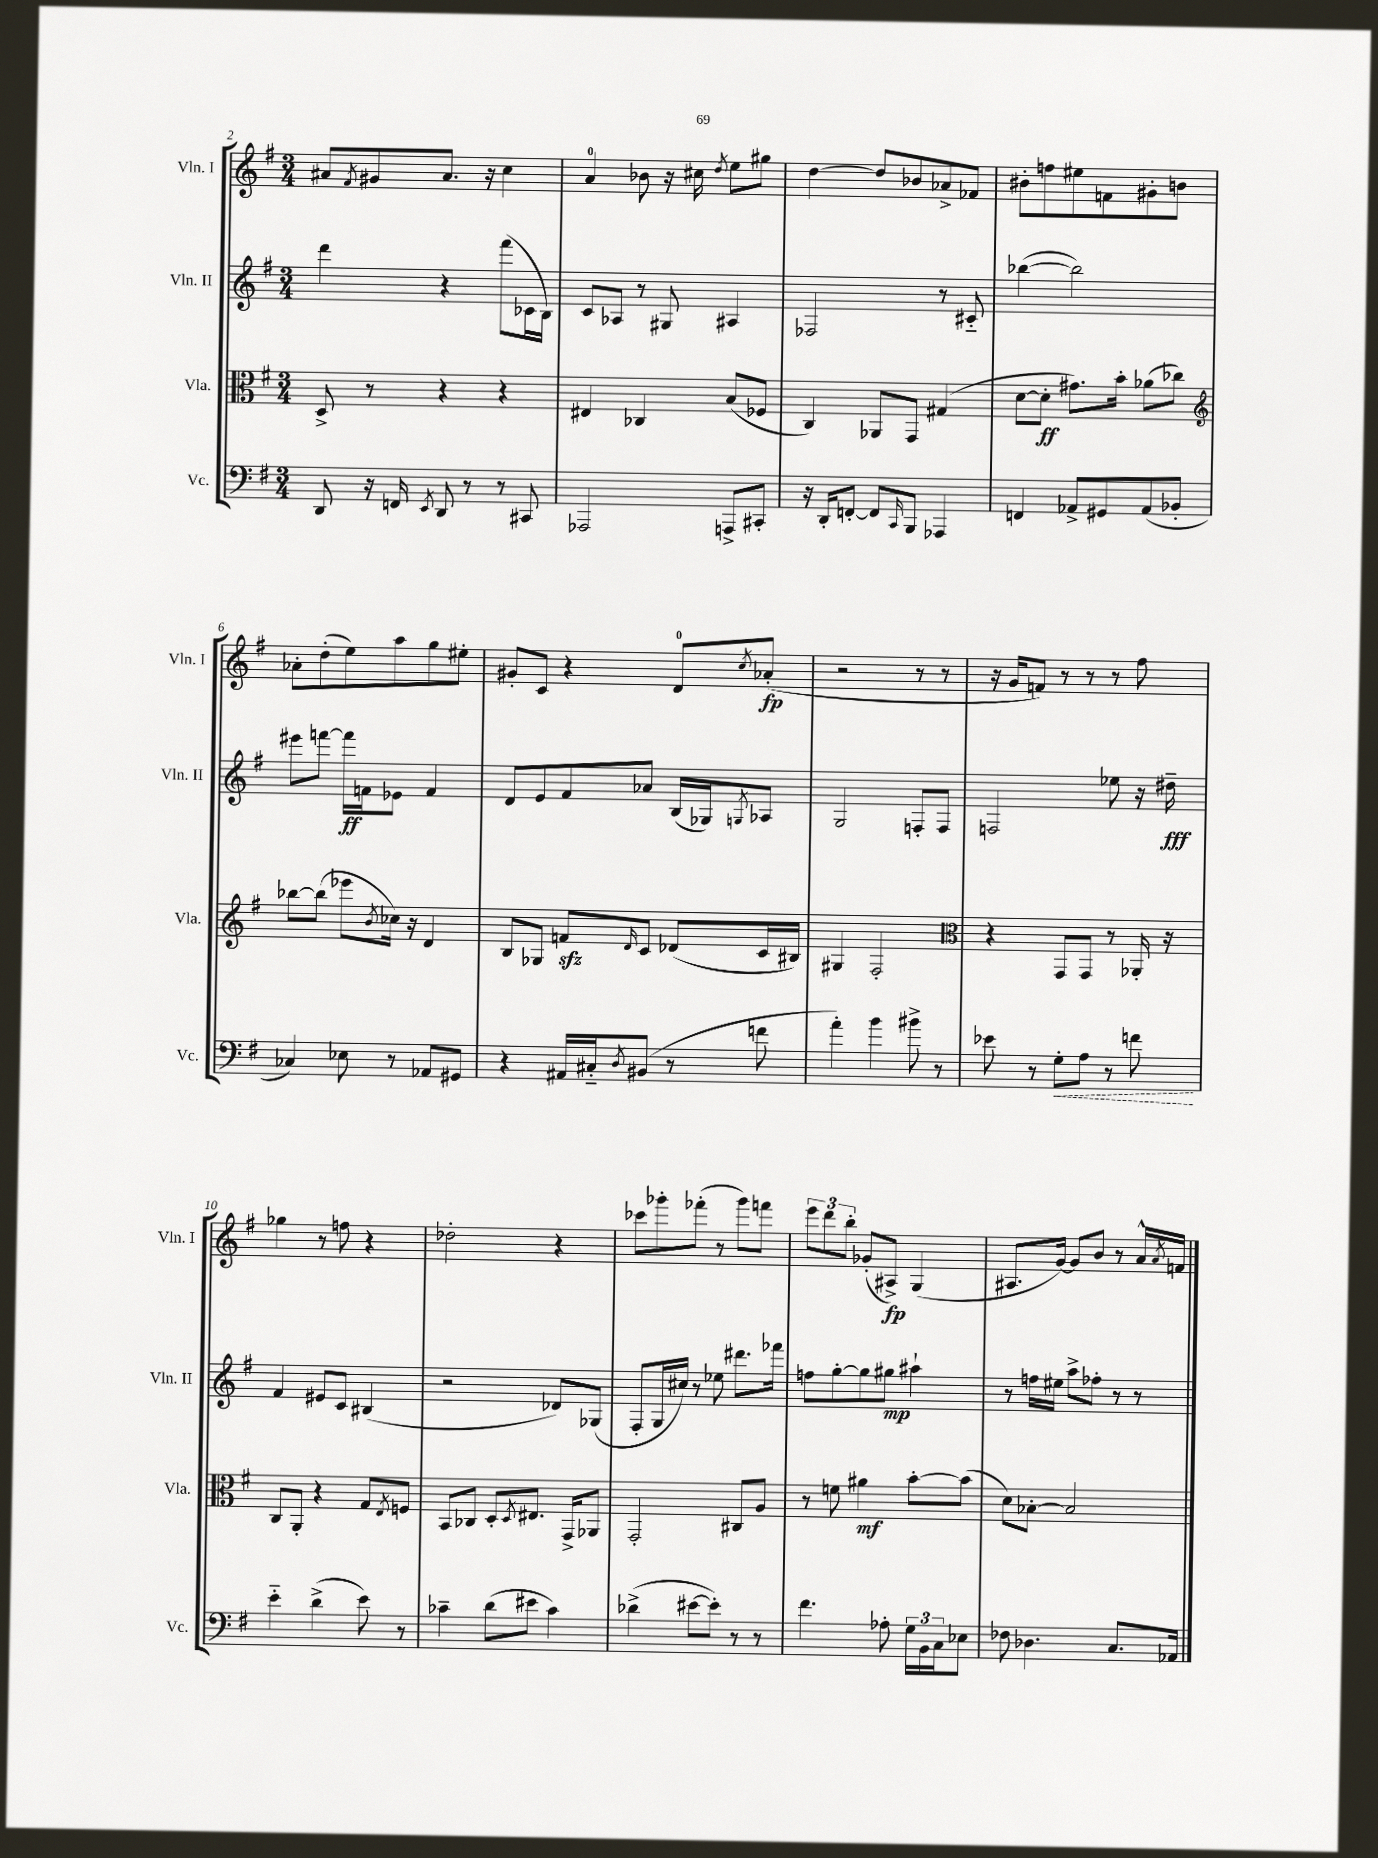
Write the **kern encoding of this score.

**kern	**kern	**kern	**kern
*staff4	*staff3	*staff2	*staff1
*clefF4	*clefC3	*clefG2	*clefG2
*k[f#]	*k[f#]	*k[f#]	*k[f#]
*M3/4	*M3/4	*M3/4	*M3/4
8DD	8D^	4ddd	8a#
.	.	.	8qf#
16r	8r	.	8g#
16FF	.	.	.
8qEE	.	.	.
8DD	4r	4r	8.a#
8r	.	.	.
.	.	.	16r
8r	4r	(8fff#	4cc
8CC#	.	16c-	.
.	.	16B)	.
=	=	=	=
2AAA-	4E#	8c	4a
.	.	8A-	.
.	4C-	8r	8b-
.	.	8G#	16r
.	.	.	16cc#
.	.	.	8qdd
8AAA^	(8B	4A#	8ee
8CC#'	8F-	.	8gg#
=	=	=	=
16r	4C)	2F-	[4dd
16DD'	.	.	.
[8FF'	.	.	.
8FF]	8AA-	.	8dd]
16qqCC	.	.	.
8BBB	8GG	.	8b-
4AAA-	(4G#	8r	8a-^
.	.	8c#'~	8f-
=	=	=	=
4FF	[8d	([4bb-	8b#'
.	8d']	.	8ff
8AA-^	8.g#)	2bb-])	8ee#
8GG#	.	.	8f
.	16b'	.	.
(8AA-	(8a-	.	8g#'
8BB-'	8cc-)	.	8b
=	=	=	=
*	*clefG2	*	*
4C-)	[8bb-	8eee#	8a-'
.	(8bb-]	[8fff	(8dd'
8E-	8eee-	16fff]	8ee)
.	.	16f	.
.	8qb	.	.
8r	16cc-)	8e-	8aa
.	16r	.	.
8AA-	4d	4f	8gg
8GG#	.	.	8ee#'
=	=	=	=
4r	8B	8d	8g#'
.	8G-	8e	8c
16AA#	8f	8f#	4r
16C#'~	.	.	.
8qD	16qqd	.	.
(8BB#	8c	8a-	.
8r	(8d-	(16B	8d
.	.	16G-)	.
.	.	8qG	8qcc
8f	16c	8A-	(8a-'
.	16B#)	.	.
=	=	=	=
4a')	4G#	2G	2r
4b	2F#'	.	.
8b#^	.	8F'	8r
8r	.	8F	8r
=	=	=	=
*	*clefC3	*	*
8e-	4r	2F	16r
.	.	.	16g
8r	.	.	8f)
8G'	8GG	.	8r
8A	8GG	.	8r
8r	8r	8ee-	8r
8f	16AA-'	16r	8ff#
.	16r	16dd#~	.
=	=	=	=
4e'~	8C	4f#	4gg-
.	8AA'	.	.
(4d^	4r	8e#	8r
.	.	8c	8ff
8e)	8G	(4B#	4r
.	8qE	.	.
8r	8F	.	.
=	=	=	=
4c-~	8BB	2r	2dd-'
.	8C-	.	.
(8d	8D'	.	.
.	8qD	.	.
8e#	8.E#	.	.
4c-)	.	8d-)	4r
.	16GG^	.	.
.	8AA-	(8G-	.
=	=	=	=
(4d-^	2GG'	8F#'	8ccc-
.	.	16G	8ggg-'
.	.	16cc#)	.
[8e#	.	8r	(8fff-'
8e#'])	.	8ee-	8r
8r	8C#	8.ddd#	8ggg-)
8r	8A	.	8fff
.	.	16fff-	.
=	=	=	=
4.f#	8r	8ff	12eee
.	.	.	12ddd
.	8f	[8gg'	.
.	.	.	12bb'
.	4a#	8gg]	(8g-'
8A-'	.	8gg#	8A#^)
24G	[8b'	4aa#`	(4G
24BB	.	.	.
24C	.	.	.
8E-	(8b]	.	.
=	=	=	=
8F-	8d)	8r	8.A#
4.D-	[8B-'	16ff	.
.	.	16ee#	[16g)
.	2B-]	8aa^	8g]
.	.	8ff-'	8b
8.C	.	8r	8r
.	.	8r	16a^^
.	.	.	8qa
16AA-	.	.	16f
==	==	==	==
*-	*-	*-	*-
